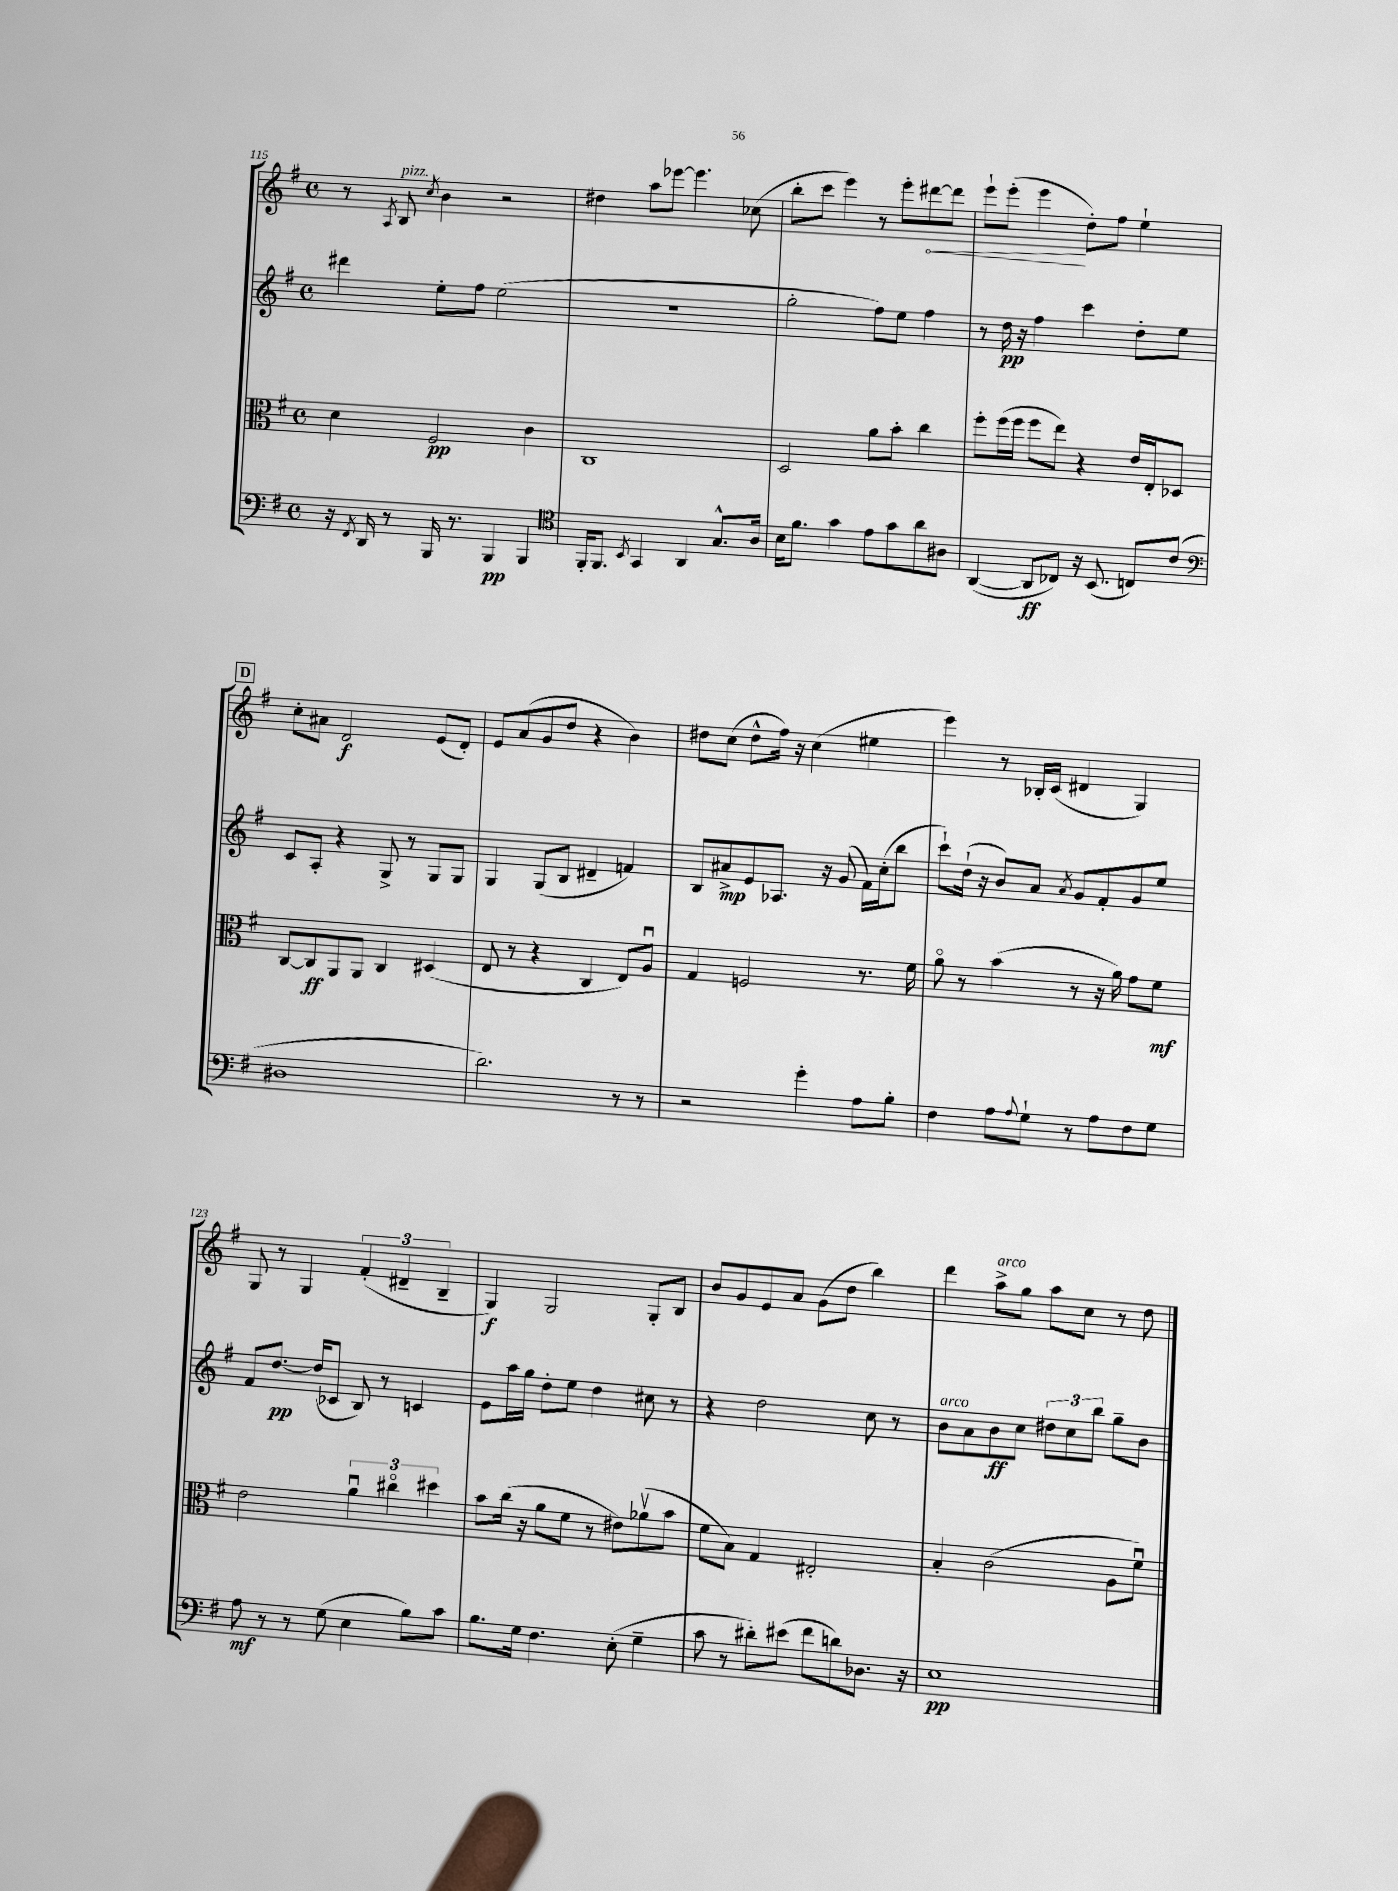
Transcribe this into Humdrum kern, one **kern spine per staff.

**kern	**dynam	**kern	**dynam	**kern	**dynam	**kern	**dynam
*part4	*part4	*part3	*part3	*part2	*part2	*part1	*part1
*staff4	*staff4	*staff3	*staff3	*staff2	*staff2	*staff1	*staff1
*clefF4	*	*clefC3	*	*clefG2	*	*clefG2	*
*k[f#]	*	*k[f#]	*	*k[f#]	*	*k[f#]	*
*M4/4	*	*M4/4	*	*M4/4	*	*M4/4	*
*met(c)	*	*met(c)	*	*met(c)	*	*met(c)	*
=115	=115	=115	=115	=115	=115	=115	=115
16r	.	4d\	.	4ddd#X\	.	8r	.
8qFF#/	.	.	.	.	.	.	.
16DD/	.	.	.	.	.	.	.
.	.	.	.	.	.	8qA/	.
!	!	!	!	!	!	!LO:TX:a:i:t=pizz.	!
8r	.	.	.	.	.	8B/	.
.	.	.	.	.	.	8qcc/	.
16BBB/	.	2F#/	pp	8ee'\L	.	4b\	.
8.r	.	.	.	.	.	.	.
.	.	.	.	8ff#\J	.	.	.
4BBB/	pp	.	.	(2ee\	.	2r	.
4BBB/	.	4c\	.	.	.	.	.
=116	=116	=116	=116	=116	=116	=116	=116
*clefC4	*	*	*	*	*	*	*
16FF#'/KL	.	1C	.	1r	.	4dd#X\	.
8.FF#/J	.	.	.	.	.	.	.
8qBB/	.	.	.	.	.	.	.
4GG/	.	.	.	.	.	8aa\L	.
.	.	.	.	.	.	[8eee-X\J	.
4AA/	.	.	.	.	.	4.eee-\]	.
8.G^^/L	.	.	.	.	.	.	.
.	.	.	.	.	.	(8cc-X\	.
16A/Jk	.	.	.	.	.	.	.
=117	=117	=117	=117	=117	=117	=117	=117
16B\KL	.	2D/	.	2gg'\	.	8bb'\L	.
8.f#\J	.	.	.	.	.	.	.
.	.	.	.	.	.	8ccc\J	.
4g\	.	.	.	.	.	4eee\)	.
8e\L	.	8a\L	.	8ff#\L)	.	8r	.
8g\	.	8b'\J	.	8ee\J	.	8eee'\L	.
!	!	!	!	!	!	!	!LO:HP:b
8a\	.	4cc\	.	4ff#\	.	[8ddd#X\	<
8A#X\J	.	.	.	.	.	8ddd#\J]	.
=118	=118	=118	=118	=118	=118	=118	=118
([4AA/	.	8ff#'\L	.	8r	.	8eee`\L	.
.	.	(16ff#\L	.	16dd\	pp	(8eee'\J	.
.	.	16ff#\JJ	.	16r	.	.	.
8AA/L]	ff	8ff#\L	.	4ff#\	.	4eee\	.
8C-X/J)	.	8ee\J)	.	.	.	.	.
16r	.	4r	.	4ccc\	.	8dd'\L)	[
(8.BB/	.	.	.	.	.	.	.
.	.	.	.	.	.	8ff#\J	.
8Cn/L)	.	16e/LL	.	8dd'\L	.	4ee`\	.
.	.	16E'/J	.	.	.	.	.
(8c/J	.	8D-X/J	.	8ee\J	.	.	.
!!LO:LB:g=z
!!LO:REH:place=s1:t=D
=119	=119	=119	=119	=119	=119	=119	=119
*clefF4	*	*	*	*	*	*	*
1D#X	.	[8C/L	.	8c/L	.	8cc'\L	.
.	.	8C/]	ff	8A'/J	.	8a#X\J	.
.	.	8AA/	.	4r	.	2d/	f
.	.	8AA/J	.	.	.	.	.
.	.	4C/	.	8G^/	.	.	.
.	.	.	.	8r	.	.	.
.	.	(4D#X/	.	8G/L	.	(8e/L	.
.	.	.	.	8G/J	.	8d'/J)	.
=120	=120	=120	=120	=120	=120	=120	=120
2.d\)	.	8E/	.	4G/	.	8e/L	.
.	.	8r	.	.	.	(8a/	.
.	.	4r	.	(8G/L	.	8g/	.
.	.	.	.	8B/J	.	8dd/J	.
.	.	4C/	.	4d#X~/	.	4r	.
8r	.	8E/L)	.	4fn/)	.	4b\)	.
8r	.	8Au/J	.	.	.	.	.
=121	=121	=121	=121	=121	=121	=121	=121
2r	.	4G/	.	8B/L	.	8dd#X\L	.
.	.	.	.	8a#X^/	mp	(8cc\J	.
.	.	2Fn/	.	8e/	.	8dd#^^\L	.
.	.	.	.	8.A-X/J	.	16ff#\Jk)	.
.	.	.	.	.	.	16r	.
4g'\	.	.	.	.	.	(4cc\	.
.	.	.	.	16r	.	.	.
.	.	.	.	(8g/	.	.	.
8A\L	.	8.r	.	16f#\LL)	.	4ee#X\	.
.	.	.	.	(16cc'\J	.	.	.
8B'\J	.	.	.	8bb\J	.	.	.
.	.	16f#\	.	.	.	.	.
=122	=122	=122	=122	=122	=122	=122	=122
4F#\	.	8a\	.	8ccc`\L)	.	4eee\)	.
.	.	8r	.	(16dd`\Jk	.	.	.
.	.	.	.	16r	.	.	.
8A\L	.	(4b\	.	8b/L)	.	8r	.
8qqA/	.	.	.	.	.	.	.
8G`\J	.	.	.	8a/J	.	16B-X'/LL	.
.	.	.	.	.	.	(16c/JJ	.
.	.	.	.	8qa/	.	.	.
8r	.	8r	.	8g/L	.	4d#X/	.
8A\L	.	16r	.	8f#'/	.	.	.
.	.	16a\)	.	.	.	.	.
8F#\	.	8g\L	.	8g/	.	4G/)	.
8G\J	.	8f#\J	mf	8ee/J	.	.	.
!!LO:LB:g=z
=123	=123	=123	=123	=123	=123	=123	=123
8A\	mf	2e\	.	8f#/L	.	8G/	.
8r	.	.	.	[8.dd/J	pp	8r	.
8r	.	.	.	.	.	4G/	.
.	.	.	.	(16dd/KL]	.	.	.
(8G\	.	.	.	8c-X/J	.	.	.
4E\	.	6au\	.	8B/)	.	(6f#'/	.
.	.	.	.	8r	.	.	.
.	.	6cc#X\	.	.	.	6d#X~/	.
8B\L)	.	.	.	4cn/	.	.	.
.	.	6dd#X\	.	.	.	6B~/	.
8c\J	.	.	.	.	.	.	.
=124	=124	=124	=124	=124	=124	=124	=124
8.B\L	.	8b\L	.	8e\L	.	4G/)	f
.	.	(16cc\Jk	.	16aa\L	.	.	.
16G\Jk	.	16r	.	16gg\JJ	.	.	.
4.F#\	.	8a\L	.	8dd'\L	.	2G/	.
.	.	8f#\J	.	8ee\J	.	.	.
.	.	8r	.	4dd\	.	.	.
(8E'\	.	8e#X\L)	.	.	.	.	.
4G~\	.	(8a-Xv\	.	8cc#X\	.	8G'/L	.
.	.	8b\J	.	8r	.	8B/J	.
=125	=125	=125	=125	=125	=125	=125	=125
8c\	.	8f#\L	.	4r	.	8b/L	.
8r	.	8B\J)	.	.	.	8g/	.
8d#X'\L)	.	4G/	.	2dd\	.	8e/	.
(8e#X\J	.	.	.	.	.	8a/J	.
8f#\L	.	2E#X'/	.	.	.	(8g\L	.
8dn\)	.	.	.	.	.	8dd\J	.
8.D-X\J	.	.	.	8cc\	.	4bb\)	.
.	.	.	.	8r	.	.	.
16r	.	.	.	.	.	.	.
=126	=126	=126	=126	=126	=126	=126	=126
!	!	!	!	!LO:TX:a:i:t=arco	!	!	!
1E	pp	4B'/	.	8b\L	.	4ddd\	.
.	.	.	.	8a\	.	.	.
!	!	!	!	!	!	!LO:TX:a:i:t=arco	!
.	.	(2c\	.	8b\	ff	8aa^\L	.
.	.	.	.	8cc\J	.	8gg\J	.
.	.	.	.	12dd#X\L	.	8aa\L	.
.	.	.	.	12cc\	.	.	.
.	.	.	.	.	.	8cc\J	.
.	.	.	.	12bb\J	.	.	.
.	.	8A\L	.	8gg~\L	.	8r	.
.	.	8f#u\J)	.	8b\J	.	8dd\	.
==	==	==	==	==	==	==	==
*-	*-	*-	*-	*-	*-	*-	*-
